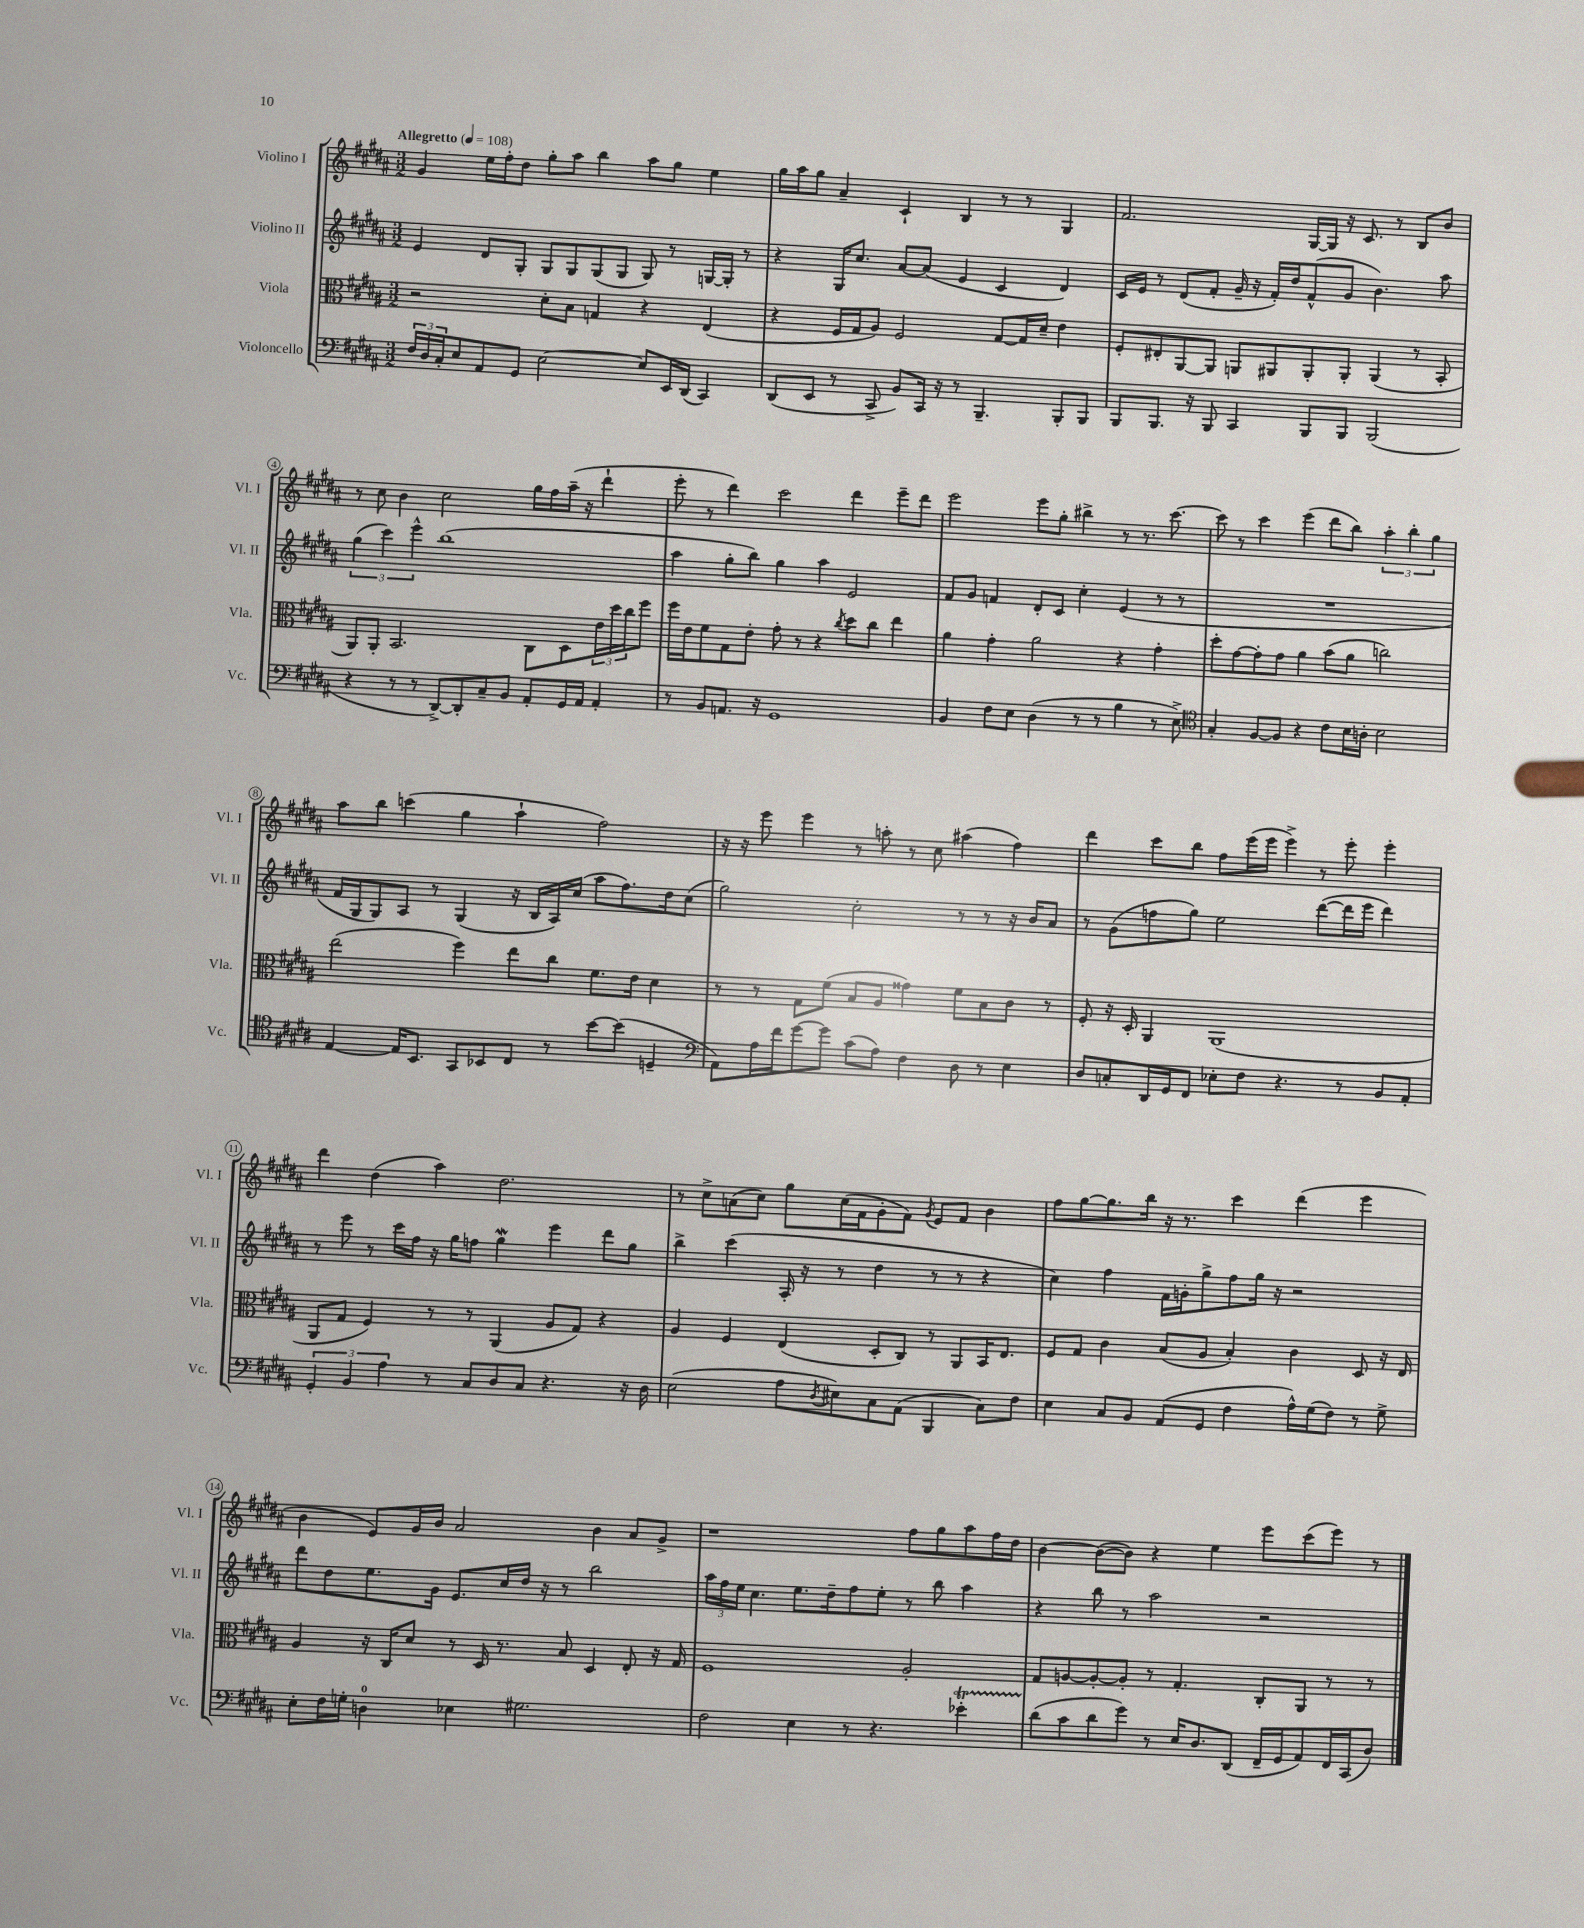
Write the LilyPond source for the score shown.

<<
\new StaffGroup <<
\new Staff = "s0" \with { instrumentName = "Violino I" shortInstrumentName = "Vl. I" } {
    \clef treble \key b \major \numericTimeSignature \time 3/2 \tempo "Allegretto" 4 = 108
    gis'4 e''16 fis''16-. dis''8 gis''8-. ais''8 b''4 ais''8 gis''8 e''4 |
    gis''16 ais''16 gis''8 ais'4-- cis'4-! b4 r8 r8 gis4 |
    fis'2. gis16~ gis16 r16 cis'8. r8 b8 b'8 |
    r8 cis''8 b'4 cis''2 gis''16 fis''16 ais''16--( r16 dis'''4-! |
    e'''8-. r8 dis'''4) cis'''2 dis'''4 e'''8-- dis'''8 |
    e'''2 e'''8 gis''8-. bis''4-> r8 r8. cis'''8.~ |
    cis'''8 r8 cis'''4 e'''4( dis'''8 b''8) \tuplet 3/2 { ais''4-. b''4-. gis''4 } |
    ais''8 b''8 c'''4( gis''4 ais''4-! fis''2) |
    r16 r16 e'''8 e'''4 r8 a''8-. r8 cis''8 ais''4( fis''4) |
    dis'''4 cis'''8 b''8 fis''8 e'''16( e'''16 e'''4->) r8 e'''8-. e'''4-. |
    dis'''4 dis''4( ais''4) dis''2. |
    r8 cis''8-> a'8( cis''8) gis''8 cis''16( fis'16 gis'8-. fis'8) \acciaccatura { gis'8 } e'8 fis'8 b'4 |
    fis''8 gis''8~ gis''8. b''16 r16 r8. cis'''4 dis'''4( e'''4 |
    b'4 e'8) gis'16 b'16 ais'2 b'4 ais'8 gis'8-> |
    r1 fis''8 gis''8 ais''8 fis''16 dis''16 |
    b'4~ b'8~( b'8) r4 e''4 e'''8 cis'''8( e'''8) r8 \bar "|." |
}
\new Staff = "s1" \with { instrumentName = "Violino II" shortInstrumentName = "Vl. II" } {
    \clef treble \key b \major \numericTimeSignature \time 3/2
    e'4 dis'8 gis8-. gis8 gis8 gis8( gis8 gis8) r8 g16~ g16-. r8 |
    r4 gis16 cis''8. ais'8~ ais'8( e'4 cis'4 dis'4) |
    cis'16 e'16 r8 dis'8( fis'8-. gis'16-- r16 fis'16-.) dis''16 fis'8-^( gis'8 b'4.) ais''8 |
    \tuplet 3/2 { gis''4( cis'''4) e'''4-^ } b''1( |
    ais''4 gis''8-. b''8) gis''4 ais''4 e'2 |
    fis'8 gis'8 f'4 dis'8-. cis'8 cis''4-. e'4( r8 r8 |
    R1. |
    fis'16 gis16 gis8) ais8 r8 gis4( r16 b16 ais16) cis''16( ais''8 fis''8.) dis''16 cis''8( |
    gis''2) cis''2-. r8 r8 r16 b'16 ais'8 |
    r8 gis'8( f''8 gis''8) e''2 dis'''8~( dis'''16 e'''16 dis'''4) |
    r8 e'''8 r8 cis'''16 fis''16 r16 gis''16 f''8 gis''4\mordent e'''4 dis'''8 gis''8 |
    b''4-> cis'''4( ais16-. r16 r8 dis''4 r8 r8 r4 |
    cis''4) fis''4 fis'16 g'16-. gis''8-> fis''8 gis''16 r16 r2 |
    dis'''8 dis''8 e''8. gis'16 e'8. cis''16 dis''16 r16 r8 b''2 |
    \tuplet 3/2 { ais''16 fis''16 e''16 } cis''4. e''8. dis''16-- fis''8 e''8-. r8 b''8 ais''4 |
    r4 b''8 r8 ais''2 r2 \bar "|." |
}
\new Staff = "s2" \with { instrumentName = "Viola" shortInstrumentName = "Vla." } {
    \clef alto \key b \major \numericTimeSignature \time 3/2
    r2 dis'8-. b8 g4 r4 e4( |
    r4 fis16 gis16 ais8) fis2 gis8~ gis16 dis'16-- e'4 |
    fis8-. eis8-. ais,8~ ais,8 a,8 ais,8 ais,8-. ais,8-. ais,4( r8 b,8-. |
    ais,8) ais,8-. b,2. cis8 dis8 \tuplet 3/2 { e'16 dis''16 cis''16 } fis''8 |
    fis''16 e'16 fis'8 gis8 e'8-. gis'8-. r8 r4 \acciaccatura { cis''8 } dis''8 cis''8 e''4 |
    ais'4 gis'4-. ais'2 r4 gis'4-. |
    dis''8-. gis'8~ gis'8-. gis'8 ais'4 b'8( ais'8 c''2) |
    e''2( fis''4) e''8 cis''8 fis'8. e'16 dis'4 |
    r8 r8 gis8 fis'8( b8 ais8 gisis'4) fis'8 b8 cis'8 r8 |
    fis8-. r16 dis16-. ais,4 ais,1( |
    ais,8 gis8 fis4) r8 r8 ais,4( ais8 gis8) r4 |
    ais4 fis4 e4( dis8-. cis8) r8 ais,8 b,16 e8. |
    fis8 gis8 cis'4 b8( ais8 b4-.) cis'4 dis8 r16 e16 |
    ais4 r16 cis16 dis'8 r8 dis16 r8. b8 dis4 e8-. r16 gis16 |
    fis1 ais2-. |
    gis8 a8~ a8~-. a8-. r8 gis4.-. cis8-. ais,8 r8 r8 \bar "|." |
}
\new Staff = "s3" \with { instrumentName = "Violoncello" shortInstrumentName = "Vc." } {
    \clef bass \key b \major \numericTimeSignature \time 3/2
    \tuplet 3/2 { fis16 dis16 cis16-. } e8 ais,8 gis,8 e2~ e8 e,16 dis,16( cis,4) |
    dis,8( e,8 r8 cis,8-> b,8) cis,16 r16 r8 b,,4.-- b,,8-. b,,8 |
    b,,8 b,,8. r16 b,,8 cis,4 b,,8 b,,8 b,,2( |
    r4 r8 r8 dis,8~->) dis,8-. cis8-- b,8 ais,8-. gis,16 ais,16 ais,4-. |
    r8 b,8 a,8. r16 gis,1 |
    b,4 fis8 e8 dis4( r8 r8 b4 r8 e8->) |
    \clef tenor gis4-. fis8~ fis8 r4 cis'8 b16 a16-. b2 |
    e4~ e16 b,8. gis,8 bes,8 cis8 r8 b'8~ b'8( d4-- |
    \clef bass ais,8) ais16 fis'16 gis'8~ gis'8 cis'8( ais8) fis4 dis8 r8 e4 |
    dis8 c8-. dis,16 gis,16 fis,8 ees8-. fis8 r4. r8 b,8 ais,8-. |
    \tuplet 3/2 { gis,4-. b,4 ais4 } r8 cis8 dis8 cis8 r4. r16 dis16 |
    e2( ais8 \acciaccatura { dis8 } eis8) cis8 ais,8( b,,4 cis8) fis8 |
    e4 cis8 b,8 ais,8( gis,8 fis4 ais16-^) gis16( fis8) r8 gis8-> |
    e8-. fis16 g16-. d4-0 ees4 gis2. |
    fis2 e4 r8 r4. ees'4-.\startTrillSpan |
    dis'8\stopTrillSpan( cis'8 dis'8 gis'8) r8 e16 dis8. dis,8( fis,16-- gis,16 ais,8) fis,16 cis,16( dis8) \bar "|." |
}
>>
>>
\layout { \context { \Score \override BarNumber.stencil = #(make-stencil-circler 0.1 0.3 ly:text-interface::print) } }
